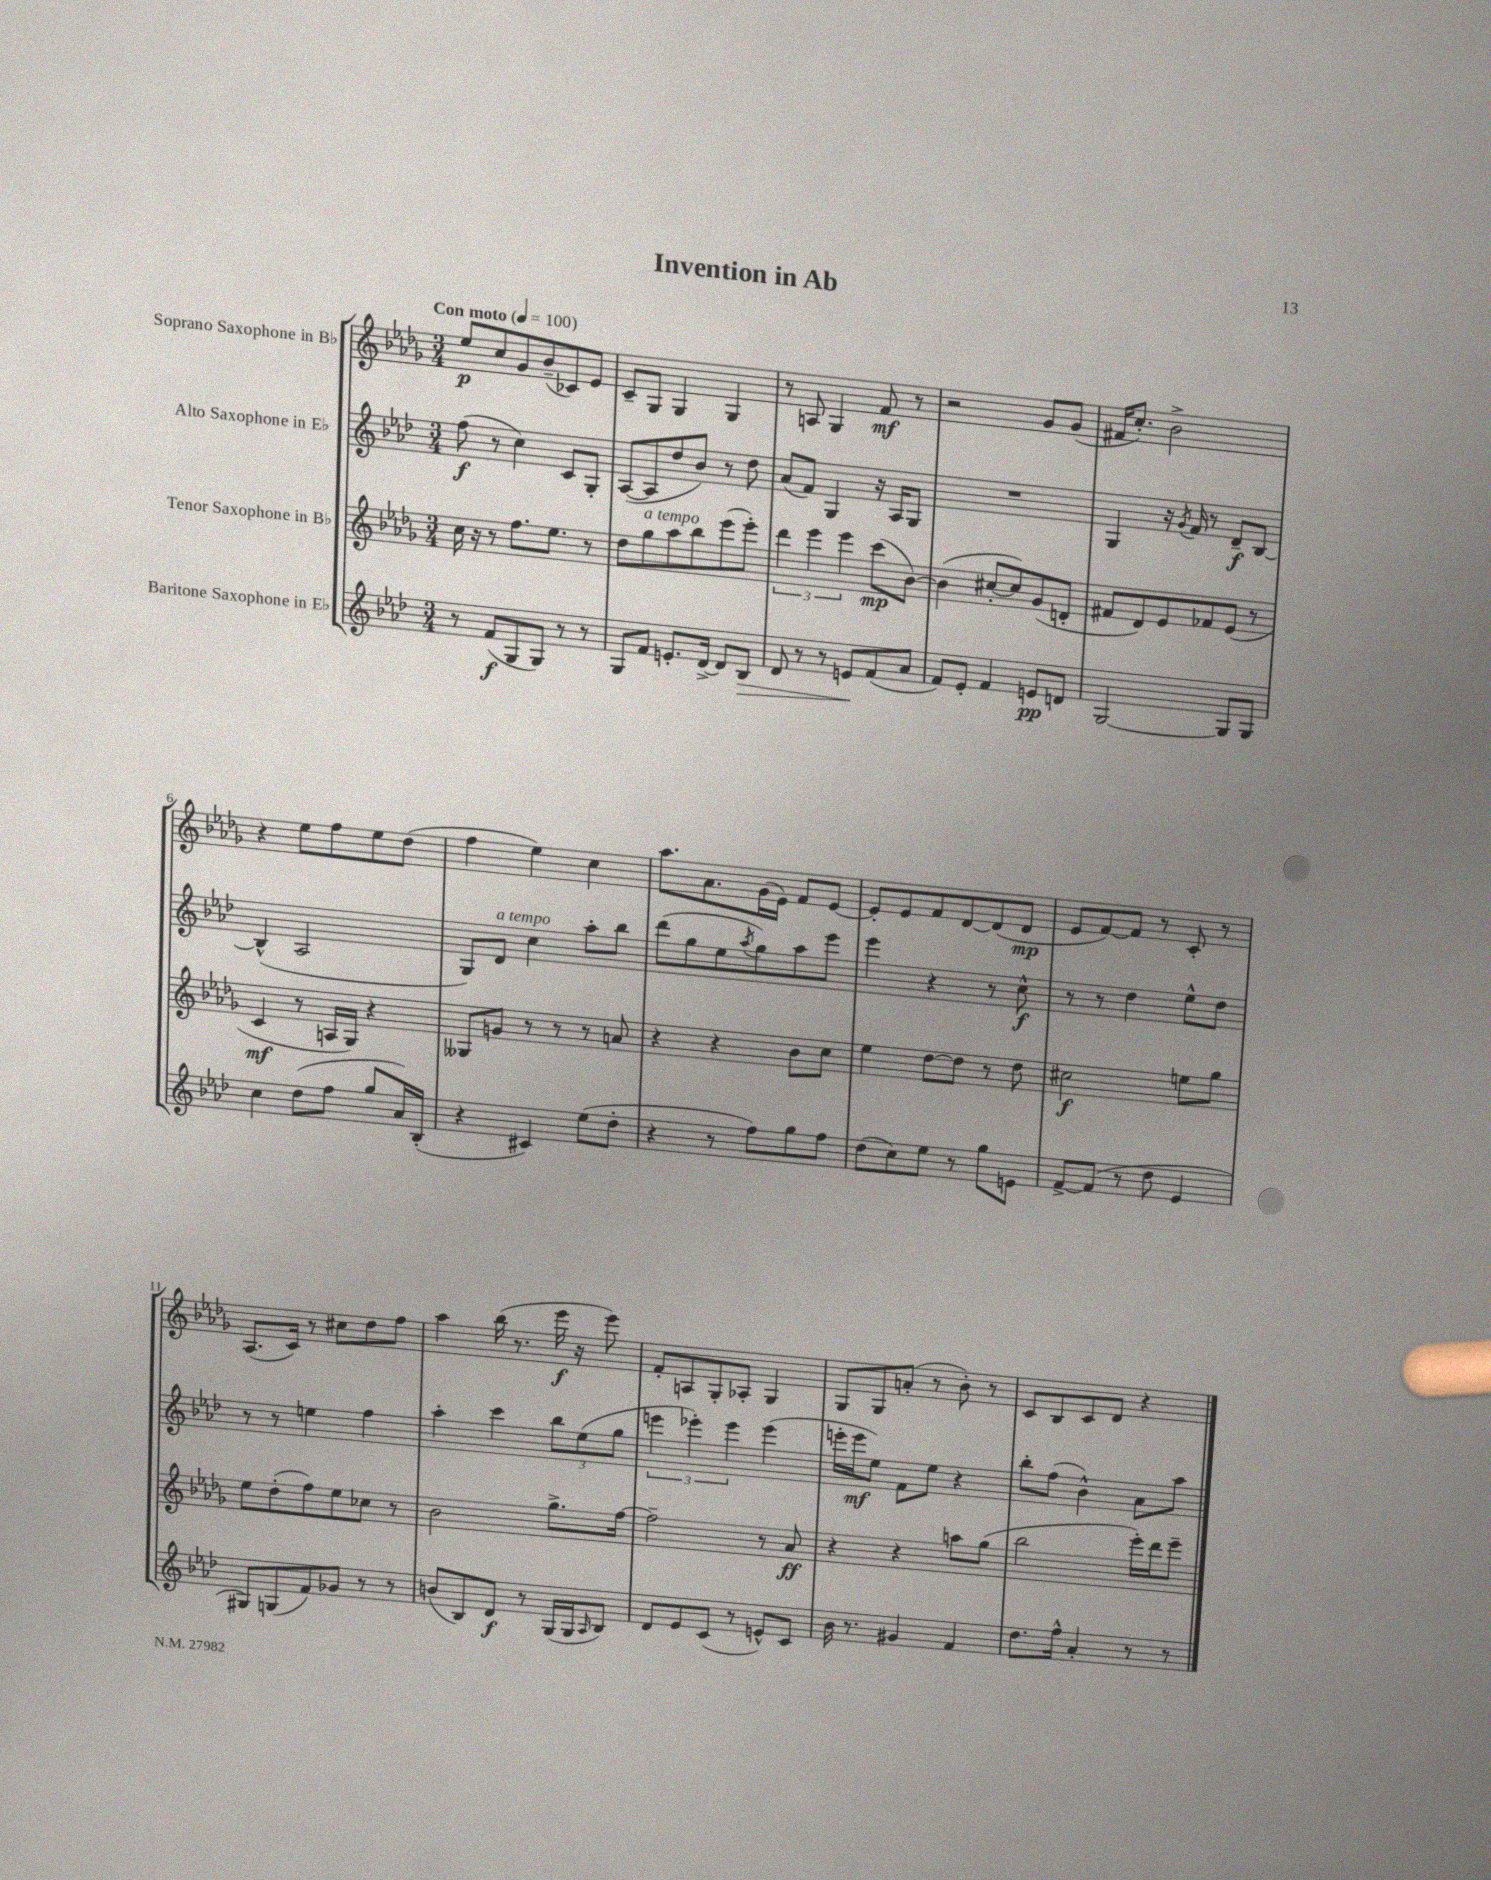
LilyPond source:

\header { title = "Invention in Ab" }
<<
\new StaffGroup <<
\new Staff = "s0" \with { instrumentName = "Soprano Saxophone in Bb" } {
    \clef treble \key des \major \numericTimeSignature \time 3/4 \tempo "Con moto" 4 = 100
    ees''8\p c''8 ges'8 bes'8--( ces'8) ees'8 |
    c'8-- ges8 ges4 ges4 |
    r8 a8 ges4 f'8\mf r8 |
    r2 ges'8 ges'8( |
    fis'16 c''8.-.) bes'2-> |
    r4 ees''8 f''8 ees''8 des''8( |
    f''4 ees''4) c''4 |
    aes''8. aes'8. ges'16( ees'16) f'8 ees'8~ |
    ees'8-. ees'8 f'8 des'8~ des'8( des'8\mp |
    ees'8 f'8~) f'8 r8 c'8-. r8 |
    aes8.( c'16) r8 cis''8 des''8 f''8 |
    aes''4 bes''16( r8. ees'''16\f r16 ees'''8) |
    f'8-. a8 ges8-. aes8-. ges4 |
    ges8 ges8 a'8-.( r8 bes'8-.) r8 |
    c'8 bes8 c'8 des'8 r4 \bar "|." |
}
\new Staff = "s1" \with { instrumentName = "Alto Saxophone in Eb" } {
    \clef treble \key aes \major \numericTimeSignature \time 3/4
    f''8\f( r8 c''4) c'8 g8-. |
    aes8~( aes8 des''8 bes'8) r8 des''8 |
    aes'8( f'8) g4 r16 aes16 g8 |
    R2. |
    g4 r16 \acciaccatura { g'8 } f'16 r8 des'8--\f bes8~ |
    bes4-^( aes2 |
    g8) des'8^\markup { \italic "a tempo" } c''4 aes''8-. bes''8 |
    des'''8( g''8 ees''8 \acciaccatura { aes''8 } g''8) aes''8 ees'''8 |
    ees'''4 r4 r8 c''8-^\f |
    r8 r8 des''4 ees''8-^ des''8 |
    r8 r8 e''4 f''4 |
    aes''4-. c'''4 \tuplet 3/2 { bes''8 ees''8( g''8 } |
    \tuplet 3/2 { e'''4 ees'''4-.) ees'''4 } ees'''4( |
    e'''16-. e'''16\mf ees''8) f'8 ees''8 r4 |
    bes''8-. f''8( bes'4-^) aes'8 aes''8 \bar "|." |
}
\new Staff = "s2" \with { instrumentName = "Tenor Saxophone in Bb" } {
    \clef treble \key des \major \numericTimeSignature \time 3/4
    c''16 r16 r8 f''8. ees''8. r8 |
    des''8 ges''8^\markup { \italic "a tempo" } aes''8 bes''8 ees'''8( ees'''8-.) |
    \tuplet 3/2 { des'''4 ees'''4 ees'''4 } c'''8\mp( bes'8~) |
    bes'4( cis''8~-. cis''8) ges'8( d'8-. |
    fis'8 des'8) ees'8 fes'8 ees'8( r8 |
    c'4\mf r8 a16 ges16) r4 |
    geses8 g'8 r8 r8 r8 a'8 |
    r4 r4 bes'8 c''8 |
    ees''4 des''8~ des''8 r8 des''8 |
    cis''2\f e''8 ges''8 |
    ees''8 des''8-.( f''8) ees''8 ces''8 r8 |
    bes'2 ges''8.-> f''16~ |
    f''2-- r8 aes'8\ff |
    r4 r4 a''8 ges''8( |
    bes''2 ees'''16-.) des'''16 ees'''8-- \bar "|." |
}
\new Staff = "s3" \with { instrumentName = "Baritone Saxophone in Eb" } {
    \clef treble \key aes \major \numericTimeSignature \time 3/4
    r8 f'8\f( g8 g8) r8 r8 |
    g8 f'8 e'8.-. des'16~-> des'8 bes8\> |
    des'8 r8 r8 e'8\! f'8( aes'8 |
    f'8) ees'8-. f'4 e'8\pp d'8 |
    g2~ g8 g8 |
    c''4 des''8( f''8 g''8 aes'16) bes16-.( |
    r4 cis'4) ees''8( des''8-. |
    r4 r8 f''8) g''8 f''8 |
    des''8( c''8) ees''8 r8 g''8 e'8 |
    f'8~-> f'8( r8 des''8 ees'4 |
    gis8) g8( f'8) ges'8 r8 r8 |
    b'8( bes8) des'8\f r8 g16( g16 \grace { aes16 } bes8) |
    des'8 ees'8 c'8( r8 e'8-^) c'8 |
    bes'16 r8. gis'4 f'4 |
    des''8. f''16-^ aes'4-. r8 r8 \bar "|." |
}
>>
>>
